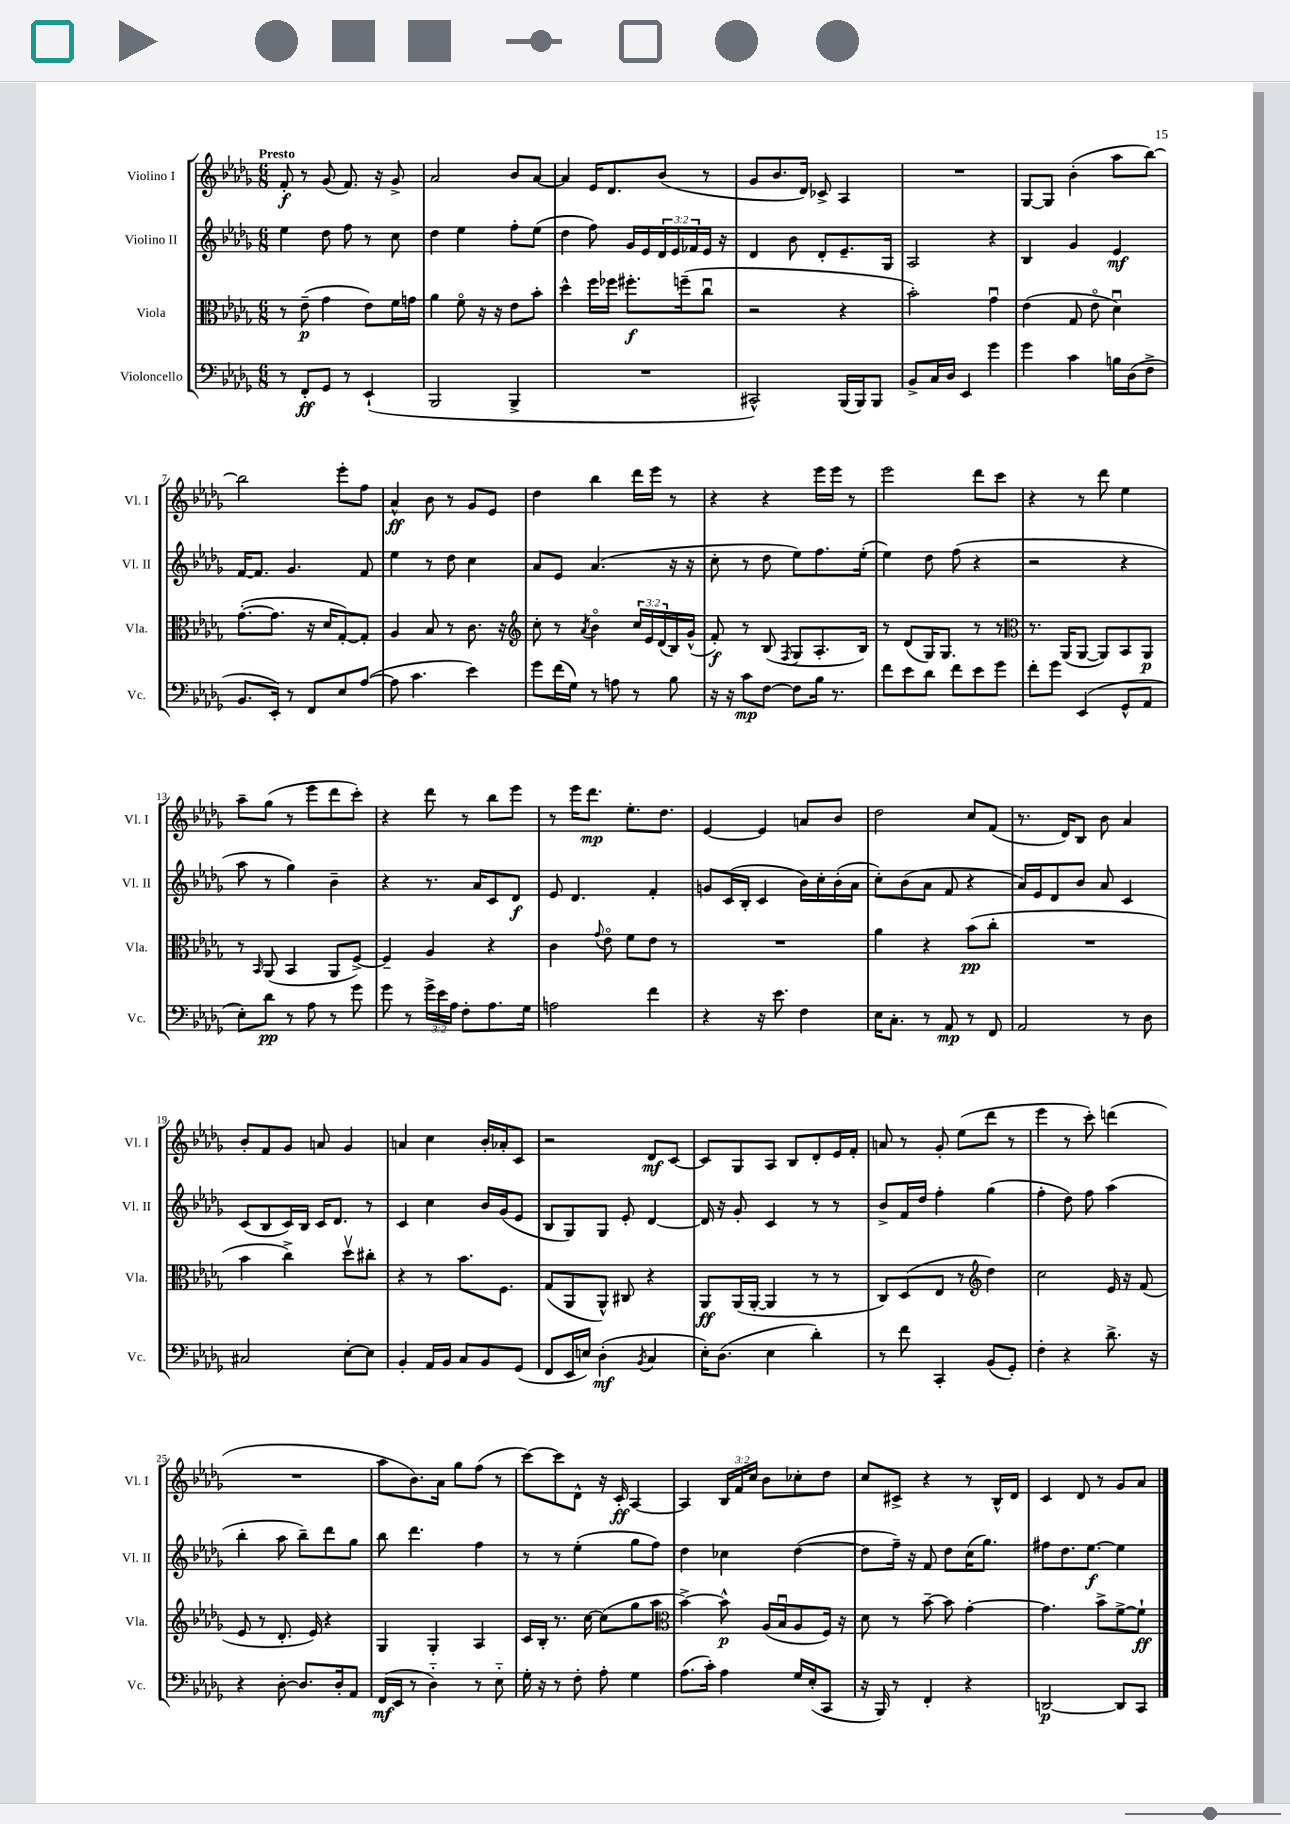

**kern	**dynam	**kern	**dynam	**kern	**dynam	**kern	**dynam
*part4	*part4	*part3	*part3	*part2	*part2	*part1	*part1
*staff4	*staff4	*staff3	*staff3	*staff2	*staff2	*staff1	*staff1
*I"Violoncello	*	*I"Viola	*	*I"Violino II	*	*I"Violino I	*
*I'Vc.	*	*I'Vla.	*	*I'Vl. II	*	*I'Vl. I	*
*clefF4	*	*clefC3	*	*clefG2	*	*clefG2	*
*k[b-e-a-d-g-]	*	*k[b-e-a-d-g-]	*	*k[b-e-a-d-g-]	*	*k[b-e-a-d-g-]	*
*M6/8	*	*M6/8	*	*M6/8	*	*M6/8	*
=1	=1	=1	=1	=1	=1	=1	=1
!	!	!	!	!	!	!LO:TX:a:B:t=Presto	!
8r	.	8r	.	4ee-\	.	8f'/	f
8FF'/L	ff	(8e-~\	p	.	.	8r	.
8GG-/J	.	4g-\	.	8dd-\	.	(8g-/	.
8r	.	.	.	8ff\	.	8.f/)	.
(4EE-`/	.	8e-\L)	.	8r	.	.	.
.	.	.	.	.	.	16r	.
.	.	16f\L	.	8cc\	.	8g-^/	.
.	.	16gn\JJ	.	.	.	.	.
=2	=2	=2	=2	=2	=2	=2	=2
2BBB-/	.	4a-\	.	4dd-\	.	2a-/	.
.	.	8f\	.	4ee-\	.	.	.
.	.	16r	.	.	.	.	.
.	.	16r	.	.	.	.	.
4BBB-^/	.	8e-\L	.	8ff'\L	.	8b-/L	.
.	.	8b-'\J	.	(8ee-\J	.	[8a-/J	.
=3	=3	=3	=3	=3	=3	=3	=3
2.r	.	4dd-^^\	.	4dd-\	.	4a-/]	.
.	.	16ff\LL	.	8ff\)	.	16e-/KL	.
.	.	16ff-X\JJ	.	.	.	8.d-/	.
.	.	8.ff#X'\L	f	16g-/LL	.	.	.
.	.	.	.	16e-/	.	.	.
.	.	.	.	24d-/	.	(8b-/J	.
.	.	.	.	24e-/	.	.	.
.	.	(16ffn~\k	.	.	.	.	.
.	.	.	.	24f-X/	.	.	.
.	.	8ccu\J	.	16e-/JJ	.	8r	.
.	.	.	.	16r	.	.	.
=4	=4	=4	=4	=4	=4	=4	=4
2CC#X^^/)	.	2r	.	4d-/	.	8g-/L	.
.	.	.	.	.	.	8.b-/	.
.	.	.	.	8b-\	.	.	.
.	.	.	.	.	.	16d-/Jk)	.
.	.	.	.	8d-'/L	.	8c-X^/	.
(16BBB-/LL	.	4r	.	8.e-~/	.	4A-/	.
16BBB-/J)	.	.	.	.	.	.	.
8BBB-/J	.	.	.	.	.	.	.
.	.	.	.	16G-/Jk	.	.	.
=5	=5	=5	=5	=5	=5	=5	=5
8BB-^/L	.	2b-'\)	.	2A-/	.	2.r	.
16C/L	.	.	.	.	.	.	.
16D-/JJ	.	.	.	.	.	.	.
4EE-/	.	.	.	.	.	.	.
4g-\	.	4g-u\	.	4r	.	.	.
=6	=6	=6	=6	=6	=6	=6	=6
4g-\	.	(4e-\	.	4B-/	.	[8G-/L	.
.	.	.	.	.	.	8G-/J]	.
4c\	.	8G-/	.	4g-/	.	(4b-'\	.
.	.	8e-\	.	.	.	.	.
16Bn\LL	.	4d-u\)	.	4e-/	mf	8aa-\L	.
(16D-\J	.	.	.	.	.	.	.
8F^\J	.	.	.	.	.	[8bb-\J)	.
!!LO:LB:g=z
=7	=7	=7	=7	=7	=7	=7	=7
8.BB-/L	.	([8.g-'\L	.	[16f/KL	.	2bb-\]	.
.	.	.	.	8.f/J]	.	.	.
16EE-'/Jk)	.	8.g-\J]	.	.	.	.	.
8r	.	.	.	4.g-/	.	.	.
8FF/L	.	16r	.	.	.	.	.
.	.	16d-/KL	.	.	.	.	.
8E-/	.	[8G-'/)	.	.	.	8eee-'\L	.
([8A-/J	.	8G-'/J]	.	8f/	.	8ff\J	.
=8	=8	=8	=8	=8	=8	=8	=8
8A-\]	.	4A-/	.	4ee-\	.	4a-^^/	ff
4.c\	.	.	.	.	.	.	.
.	.	8B-/	.	8r	.	8b-\	.
.	.	8r	.	8dd-\	.	8r	.
4e-\)	.	8.c\	.	4cc\	.	8g-/L	.
.	.	.	.	.	.	8e-/J	.
.	.	16r	.	.	.	.	.
=9	=9	=9	=9	=9	=9	=9	=9
*	*	*clefG2	*	*	*	*	*
8g-\L	.	8cc'\	.	8a-/L	.	4dd-\	.
(16f\L	.	8r	.	8e-/J	.	.	.
16G-\JJ)	.	.	.	.	.	.	.
.	.	8qa-/	.	.	.	.	.
8r	.	4b-\	.	(4.a-/	.	4bb-\	.
8An\	.	.	.	.	.	.	.
8r	.	24cc/LL	.	.	.	16ddd-\LL	.
.	.	24e-/	.	.	.	.	.
.	.	.	.	.	.	16eee-\JJ	.
.	.	(24d-/	.	.	.	.	.
8B-\	.	16B-/)	.	16r	.	8r	.
.	.	(16g-^^/JJ	.	16r	.	.	.
=10	=10	=10	=10	=10	=10	=10	=10
16r	.	8f'/)	f	8cc'\	.	4r	.
16r	.	.	.	.	.	.	.
8c\L	mp	8r	.	8r	.	.	.
[8F\J	.	(8B-/	.	8dd-\	.	4r	.
.	.	8qF/	.	.	.	.	.
8F\L]	.	8G-/L	.	8ee-\L)	.	.	.
16B-\Jk	.	8.A-'/	.	8.ff\	.	16eee-\LL	.
8.r	.	.	.	.	.	16eee-\JJ	.
.	.	.	.	.	.	8r	.
.	.	16B-/Jk)	.	(16ee-'\Jk	.	.	.
=11	=11	=11	=11	=11	=11	=11	=11
8f\L	.	8r	.	4ee-\)	.	2eee-\	.
8e-\	.	(8d-/L	.	.	.	.	.
8d-\J	.	16G-/K)	.	8dd-\	.	.	.
.	.	8.G-/J	.	.	.	.	.
8f\L	.	.	.	(8ff\	.	.	.
8e-\	.	8r	.	4r	.	8ddd-\L	.
8g-\J	.	8r	.	.	.	8ccc\J	.
=12	=12	=12	=12	=12	=12	=12	=12
*	*	*clefC3	*	*	*	*	*
8f'\L	.	8.r	.	2r	.	4r	.
8g-\J	.	.	.	.	.	.	.
.	.	(16AA-/KL	.	.	.	.	.
(4EE-/	.	[8AA-/J	.	.	.	8r	.
.	.	8AA-/L])	.	.	.	8ddd-\	.
8GG-^^/L	.	8BB-/	.	4r	.	4ee-\	.
8AA-/J	.	8AA-/J	p	.	.	.	.
!!LO:LB:g=z
=13	=13	=13	=13	=13	=13	=13	=13
8E-'\L)	.	8r	.	8aa-\	.	8aa-~\L	.
.	.	16qqBB-/	.	.	.	.	.
8d-\J	pp	(8AA-/	.	8r	.	(8gg-\J	.
8r	.	4BB-/	.	4gg-\)	.	8r	.
8A-\	.	.	.	.	.	8eee-\L	.
8r	.	8AA-/L	.	4b-~\	.	8ddd-\	.
8g-\	.	[8F^/J)	.	.	.	8ccc'\J)	.
=14	=14	=14	=14	=14	=14	=14	=14
8g-\	.	4F~/]	.	4r	.	4r	.
8r	.	.	.	.	.	.	.
24g-^\LL	.	4A-/	.	8.r	.	8ddd-\	.
24e-\	.	.	.	.	.	.	.
24A-\JJ	.	.	.	.	.	.	.
8F'\L	.	.	.	.	.	8r	.
.	.	.	.	16a-/KL	.	.	.
8.A-\	.	4r	.	8c/	.	8bb-\L	.
.	.	.	.	8d-/J	f	8eee-\J	.
16G-\Jk	.	.	.	.	.	.	.
=15	=15	=15	=15	=15	=15	=15	=15
2An\	.	4c\	.	8e-/	.	8r	.
.	.	.	.	4.d-/	.	16eee-\KL	.
.	.	.	.	.	.	8.ddd-\J	mp
.	.	8qqg-/	.	.	.	.	.
.	.	8e-\	.	.	.	.	.
.	.	8f\L	.	.	.	8.ee-'\L	.
4f\	.	8e-\J	.	4f'/	.	.	.
.	.	.	.	.	.	8.dd-\J	.
.	.	8r	.	.	.	.	.
=16	=16	=16	=16	=16	=16	=16	=16
4r	.	2.r	.	8gn/L	.	[4e-/	.
.	.	.	.	(16c/L	.	.	.
.	.	.	.	16B-'/JJ	.	.	.
16r	.	.	.	4c/	.	4e-/]	.
8.e-\	.	.	.	.	.	.	.
4F\	.	.	.	16b-\LL)	.	8an/L	.
.	.	.	.	16cc'\	.	.	.
.	.	.	.	(16b-'\	.	8b-/J	.
.	.	.	.	16a-\JJ	.	.	.
=17	=17	=17	=17	=17	=17	=17	=17
16E-\KL	.	4a-\	.	8cc'\L)	.	2dd-\	.
8.C'\J	.	.	.	.	.	.	.
.	.	.	.	(8b-\	.	.	.
8r	.	4r	.	8a-\J	.	.	.
8AA-/	mp	.	.	8f/	.	.	.
8r	.	(8b-\L	pp	4r	.	8cc/L	.
8FF/	.	8cc'\J	.	.	.	(8f/J	.
=18	=18	=18	=18	=18	=18	=18	=18
2AA-/	.	2.r	.	16a-/LL)	.	8.r	.
.	.	.	.	16e-/J	.	.	.
.	.	.	.	8d-/	.	.	.
.	.	.	.	.	.	16d-/KL)	.
.	.	.	.	8b-/J	.	8B-/J	.
.	.	.	.	8a-/	.	8b-\	.
8r	.	.	.	4c/	.	4a-/	.
8D-\	.	.	.	.	.	.	.
!!LO:LB:g=z
=19	=19	=19	=19	=19	=19	=19	=19
2C#X/	.	4b-\	.	(8c/L	.	8b-'/L	.
.	.	.	.	8B-/	.	8f/	.
.	.	4cc^\)	.	16c/L)	.	8g-/J	.
.	.	.	.	16B-/JJ	.	.	.
.	.	.	.	16c/KL	.	8an/	.
.	.	.	.	8.d-/J	.	.	.
[8E-'\L	.	8dd-v\L	.	.	.	4g-/	.
8E-\J]	.	8cc#X'\J	.	8r	.	.	.
=20	=20	=20	=20	=20	=20	=20	=20
4BB-'/	.	4r	.	4c/	.	4an/	.
16AA-/LL	.	8r	.	4cc\	.	4cc\	.
16BB-/JJ	.	.	.	.	.	.	.
8C/L	.	8.b-\L	.	.	.	.	.
8BB-/	.	.	.	16b-/LL	.	16b-'/LL	.
.	.	8.F\J	.	(16g-/J	.	16a-X'/J	.
(8GG-/J	.	.	.	8e-/J	.	8c/J	.
=21	=21	=21	=21	=21	=21	=21	=21
8FF/L	.	(8G-/L	.	8B-/L	.	2r	.
16EE-/L	.	8AA-/	.	8G-/)	.	.	.
16En/JJ)	.	.	.	.	.	.	.
(4D-'\	mf	8AA-^^/J)	.	8G-/J	.	.	.
.	.	8C#X/	.	8e-'/	.	.	.
8qBB-/	.	.	.	.	.	.	.
4C/	.	4r	.	[4d-/	.	8d-/L	mf
.	.	.	.	.	.	[8c/J	.
=22	=22	=22	=22	=22	=22	=22	=22
16E-'\KL)	.	8AA-/L	ff	16d-/]	.	8c/L]	.
(8.D-\J	.	.	.	16r	.	.	.
.	.	(16AA-/L	.	8g-'/	.	8G-/	.
.	.	[16AA-'/JJ	.	.	.	.	.
4E-\	.	4AA-/]	.	4c/	.	8A-/J	.
.	.	.	.	.	.	8B-/L	.
4d-'\)	.	8r	.	8r	.	8d-'/	.
.	.	8r	.	8r	.	16e-/L	.
.	.	.	.	.	.	16f'/JJ	.
=23	=23	=23	=23	=23	=23	=23	=23
8r	.	8C/L)	.	8b-^/L	.	8an/	.
8f\	.	(8D-/	.	16f/L	.	8r	.
.	.	.	.	16dd-/JJ	.	.	.
4CC'/	.	8E-/J	.	4ff'\	.	8g-'/	.
.	.	8r	.	.	.	(8ee-\L	.
*	*	*clefG2	*	*	*	*	*
(8BB-/L	.	4dd-\)	.	(4gg-\	.	8ddd-\J	.
8GG-'/J)	.	.	.	.	.	8r	.
=24	=24	=24	=24	=24	=24	=24	=24
4F'\	.	2cc\	.	4ff'\	.	4eee-\	.
4r	.	.	.	8dd-\)	.	8r	.
.	.	.	.	8ff\	.	8ccc'\)	.
8.d-^\	.	16e-/	.	(4aa-\	.	(4dddn\	.
.	.	16r	.	.	.	.	.
.	.	(8f/	.	.	.	.	.
16r	.	.	.	.	.	.	.
!!LO:LB:g=z
=25	=25	=25	=25	=25	=25	=25	=25
4r	.	8e-/	.	4bb-'\	.	2.r	.
.	.	8r	.	.	.	.	.
[8D-'\	.	8.d-'/	.	8aa-\	.	.	.
8.D-/L]	.	.	.	8bb-~\L)	.	.	.
.	.	16e-/)	.	.	.	.	.
.	.	4r	.	8ddd-\	.	.	.
16D-'/k	.	.	.	.	.	.	.
8AA-/J	.	.	.	8gg-\J	.	.	.
=26	=26	=26	=26	=26	=26	=26	=26
(16FF/LL	mf	4G-/	.	8bb-\	.	8aa-\L	.
16EE-/JJ	.	.	.	.	.	.	.
8r	.	.	.	4.ddd-\	.	8.b-\)	.
4D-\)	.	4G-'/	.	.	.	.	.
.	.	.	.	.	.	16a-\Jk	.
.	.	.	.	.	.	8gg-\L	.
8r	.	4A-/	.	4ff\	.	(8ff\J	.
8E-\	.	.	.	.	.	8r	.
=27	=27	=27	=27	=27	=27	=27	=27
16G-'\	.	16c/LL	.	8r	.	[8ccc\L)	.
16r	.	16B-'/JJ	.	.	.	.	.
8r	.	8.r	.	8r	.	8ccc\]	.
8F'\	.	.	.	(4ee-'\	.	8d-^^\J	.
.	.	[16cc\	.	.	.	.	.
8A-'\	.	(8cc\L]	.	.	.	16r	.
.	.	.	.	.	.	16c'/	ff
4G-\	.	8gg-\	.	8gg-\L	.	[4A-/	.
.	.	8aa-\J	.	8ff\J)	.	.	.
=28	=28	=28	=28	=28	=28	=28	=28
*	*	*clefC3	*	*	*	*	*
(8.A-\L	.	[4b-^\)	.	4dd-\	.	4A-/]	.
16c'\Jk)	.	.	.	.	.	.	.
4A-\	.	8b-^^\]	p	4cc-X\	.	24B-/LL	.
.	.	.	.	.	.	24f/	.
.	.	.	.	.	.	24cc/JJ	.
.	.	(16A-/LL	.	.	.	8b-\L	.
.	.	16B-u/J	.	.	.	.	.
16G-/LL	.	8A-/	.	([4dd-\	.	8cc-X'\	.
(16E-'/J	.	.	.	.	.	.	.
8CC/J	.	16F/Jk)	.	.	.	8dd-\J	.
.	.	16r	.	.	.	.	.
=29	=29	=29	=29	=29	=29	=29	=29
16r	.	8d-\	.	8dd-\L]	.	8cc/L	.
16BBB-/)	.	.	.	.	.	.	.
8r	.	8r	.	16ff~\Jk)	.	8c#X^/J	.
.	.	.	.	16r	.	.	.
4FF'/	.	[8b-~\	.	8f/	.	4r	.
.	.	8b-\]	.	8dd-\L	.	.	.
4r	.	[4g-'\	.	(16cc\K	.	8r	.
.	.	.	.	8.gg-\J)	.	.	.
.	.	.	.	.	.	16B-^^/LL	.
.	.	.	.	.	.	16d-/JJ	.
=30	=30	=30	=30	=30	=30	=30	=30
[2DDn/	p	4.g-\]	.	8ff#X\L	.	4c/	.
.	.	.	.	8.dd-\	.	.	.
.	.	.	.	.	.	8d-/	.
.	.	.	.	[8.ee-\J	f	.	.
.	.	8b-^\L	.	.	.	8r	.
8DD/L]	.	[8f^\	.	4ee-\]	.	8g-/L	.
8CC/J	.	8f`\J]	ff	.	.	8a-/J	.
==	==	==	==	==	==	==	==
*-	*-	*-	*-	*-	*-	*-	*-
